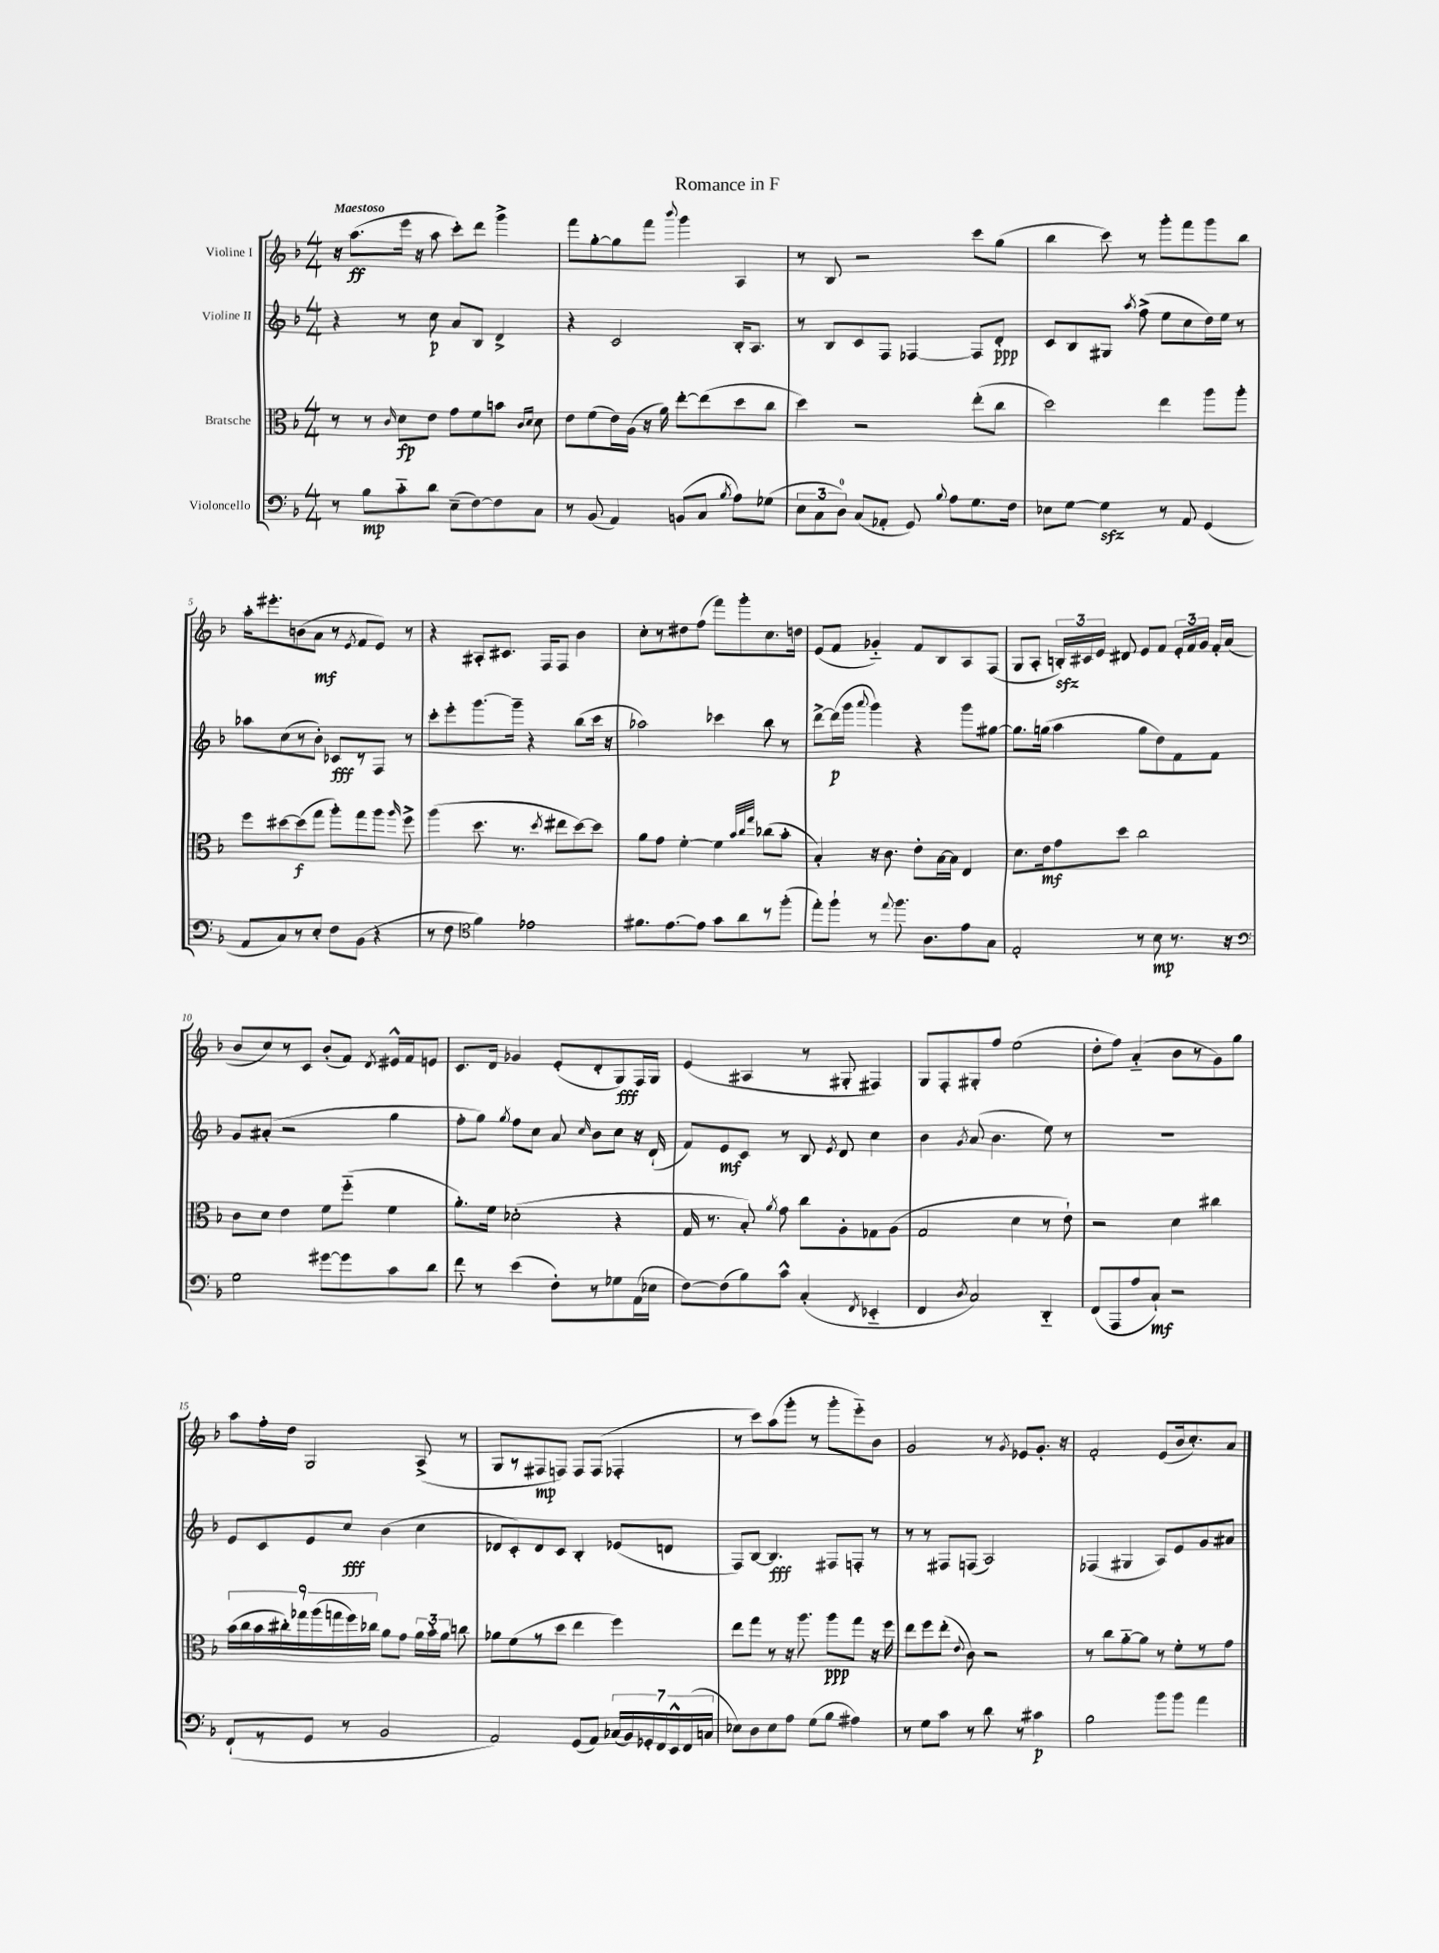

**kern	**kern	**kern	**kern
*staff4	*staff3	*staff2	*staff1
*clefF4	*clefC3	*clefG2	*clefG2
*k[b-]	*k[b-]	*k[b-]	*k[b-]
*M4/4	*M4/4	*M4/4	*M4/4
8r	8r	4r	16r
.	.	.	(8.aa
8B-	8r	.	.
.	16qqc	.	.
8c'~	8d	8r	16eee
.	.	.	16r
8d	8e	8cc	8aa
(8E~	8g	8a	8ccc')
[8F)	8f	8B-	8ddd
8F]	8b	4d^	4ggg^
.	16qqc	.	.
.	16qqd	.	.
8C	8d	.	.
=	=	=	=
8r	8e	4r	8fff
(8BB-	(8f	.	[8gg'
4AA)	16e)	2c	8gg]
.	(16A	.	.
.	16r	.	8fff
.	16a)	.	.
.	.	.	8qqbbb-
(8BB	[8ee'	.	4ggg
8C	(8ee]	.	.
8qB-	.	.	.
8A)	8dd	16B-'	4A
.	.	8.A	.
(8G-	8cc	.	.
=	=	=	=
12E	4dd)	8r	8r
12C	.	.	.
.	.	8B-	8B-
12D)	.	.	.
(8C	2r	8c	2r
8AA-'	.	8F	.
8GG)	.	[4F-	.
8qqB-	.	.	.
8A	.	.	.
8.G	(8ee'	8F-]	8ccc
.	8cc	8d'	(8gg
16F	.	.	.
=	=	=	=
8E-	2dd)	8c	4bb-
[8G	.	8B-	.
4G]	.	8G#	8ccc)
.	.	8qaa	.
.	.	(8ff^	8r
8r	4ee	8ee	8ggg'
8AA	.	8cc	8fff
(4GG	8aa	16dd)	8ggg
.	.	16ee	.
.	8aa'	8r	8bb-
=	=	=	=
8AA	8ff	8aa-	16aa'
.	.	.	8.eee#'
8C)	[8dd#	(8cc	.
8r	(8dd#]	8r	(8b
8E'	8gg	8b-')	8a
8F	8aa')	8c-	8r
.	.	.	8qe
(8BB-	8gg	8r	8f
4r	8aa	8F	8e)
.	16qqaa	.	.
.	8ff^	8r	8r
=	=	=	=
8r	(4aa	8ccc'	4r
8F	.	8eee'	.
*clefC4	*	*	*
4f)	8.dd	[8.ggg	8A#'
.	.	.	8.c#
.	8.r	16ggg~]	.
2e-	.	4r	.
.	.	.	16F
.	8qdd	.	.
.	8ee#	.	8F
.	[8dd)	(8bb-	4b-
.	8dd]	16ccc	.
.	.	16r	.
=	=	=	=
8.f#	8a	2aa-)	8cc'
.	8g	.	8r
[8.e	.	.	.
.	[4f'	.	8dd#
8e]	.	.	(8ff
8g	4f]	4ccc-	8fff)
8a	.	.	8ggg'
.	32qqb-	.	.
.	32qqcc	.	.
.	32qqgg	.	.
8r	(8cc-	8bb-	8.cc
(8ff'	8b-'	8r	.
.	.	.	16dd
=	=	=	=
8ee')	4B-')	[8ddd^	(8e
8ff`	.	(16ddd]	8f
.	.	16ggg	.
.	.	8qqaaa	.
8r	16r	4ggg)	4g-'~)
.	8.c	.	.
8qqee	.	.	.
8.ff	.	.	.
.	8e'	4r	8f
8.A	.	.	.
.	[16B-	.	8B-
.	16B-]	.	.
8e	4E	8ggg	8A
8G	.	[8gg#	(8F
=	=	=	=
2E'	8.d	8.gg#]	8G
.	.	.	8A'
.	16e	(16gg	.
.	8g	4aa	24B')
.	.	.	24c#
.	.	.	24e
.	8dd	.	8d#
8r	2cc	8gg	8e
8B-	.	8dd)	8f
8.r	.	8f	24e'
.	.	.	24f
.	.	.	24g
.	.	8f	16f'
16r	.	.	(16a
=	=	=	=
*clefF4	*	*	*
2G	8c	8g	8b-
.	8d	(8a#'	8cc)
.	4e	2r	8r
.	.	.	8c
[8g#	8f	.	(8b-'
8g#]	(8ff'~	.	8f)
.	.	.	8qd
8c	4f	4gg	16e#^^
.	.	.	16f
8d	.	.	8e
=	=	=	=
8f	8.a')	8ff'	8.c
8r	.	8gg)	.
.	16f	.	16d
.	.	8qgg	.
(4e	(2d-'	8ff	4g-
.	.	8cc	.
8F')	.	8a	(8e'
.	.	16qqcc	.
8r	.	8b-	8d'
8G-	4r	8cc	8G)
(16AA	.	16r	16F
16E-	.	(16d`	16G
=	=	=	=
[8F)	16G	8f)	(4e
.	8.r	.	.
(8F]	.	8e	.
8B-)	8B-')	8c	4A#
.	8qa	.	.
8c^^	8g	8r	.
(4C'	8cc	8B-	8r
.	.	8qe	.
.	8A'	8d	8G#'
8qFF	.	.	.
4EE-'~	8G-	4cc	4F#)
.	(8A	.	.
=	=	=	=
4FF	2G	4b-	8G
.	.	.	8F'
8qD	.	8qg	.
2C)	.	(8a	8G#'
.	.	4.b-	8ff
.	4d	.	(2ee
4DD'~	8r	8ee)	.
.	8e`)	8r	.
=	=	=	=
(8FF	2r	1r	8dd'
8AAA	.	.	8ff)
8A	.	.	(4a'~
8C`)	.	.	.
2r	4d	.	8b-
.	.	.	8r
.	4cc#	.	8g)
.	.	.	8gg
=	=	=	=
(8FF`	(18b-	8e	8aa
.	18cc	.	.
.	18b-	.	.
8r	.	8c	16ff'
.	18cc#')	.	.
.	.	.	16dd
.	18gg-	.	.
8GG	.	8e	2G
.	(18aa	.	.
.	18gg	.	.
8r	.	8cc	.
.	18ff)	.	.
.	18cc-	.	.
2BB-	8a	(4b-	.
.	8g	.	.
.	24a	4cc	(8A^
.	24b-'	.	.
.	24a	.	.
.	8cc	.	8r
=	=	=	=
2AA)	8a-	8d-	8G
.	(8f	8c')	8r
.	8r	8d-	8F#
.	8dd	8c	8F)
(8GG	4ee	4B-'	8F
8AA)	.	.	(8F
(28C-	4ff)	(8e-	4F-'
28BB-)	.	.	.
28GG-'	.	.	.
28FF	.	.	.
.	.	8d	.
28EE^^	.	.	.
(28FF	.	.	.
28C	.	.	.
=	=	=	=
8E-)	8ee	8F)	8r
8D	8gg	[8B-	8ccc)
8E-	8r	4.B-]	(8aa
8A	16r	.	8ggg'
.	8.aa	.	.
(8G	.	.	8r
8B-	8aa	8F#	8ggg'
4A#)	8gg	8F'	8eee'~)
.	16r	8r	8b-
.	16ff	.	.
=	=	=	=
8r	8ee	8r	2g
8G	8ff	8r	.
8c	(8ee'	8F#	.
.	8qqe	.	.
8r	8c)	(8F	.
8d	2r	2A)	8r
.	.	.	8qg
8r	.	.	8e-
4c#	.	.	8.g'
.	.	.	16r
=	=	=	=
2B-	8r	(4F-	2f'
.	8cc	.	.
.	[8a'~	4G#	.
.	8a]	.	.
8b-	8r	8A)	(8e
8b-	8f'	8e	16b-
.	.	.	8.cc')
4a	8r	8g	.
.	8g	8a#	8a
==	==	==	==
*-	*-	*-	*-
